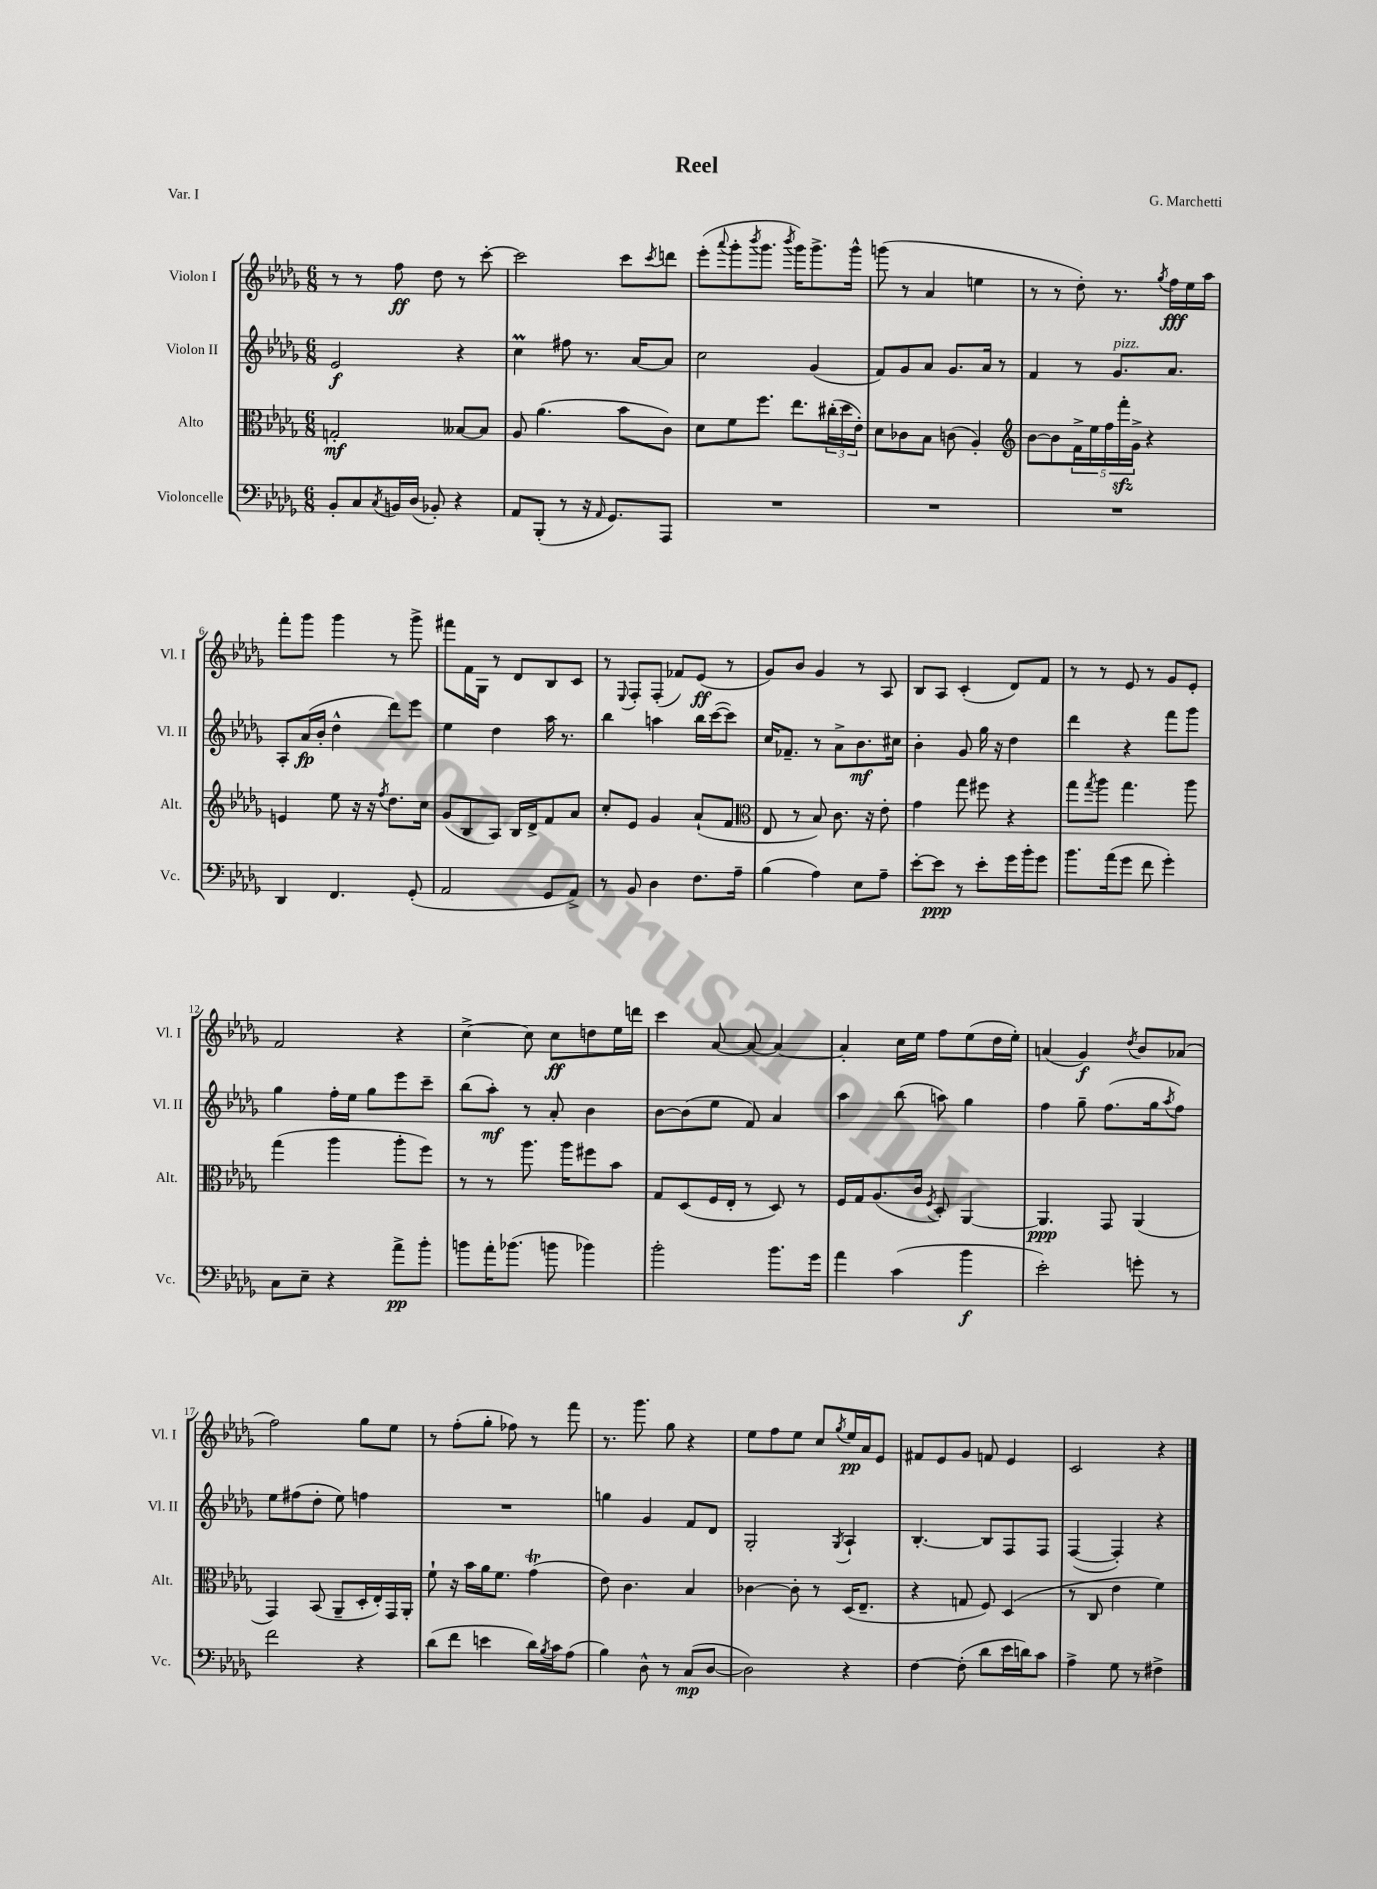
\header { title = "Reel" composer = "G. Marchetti" piece = "Var. I" }
<<
\new StaffGroup <<
\new Staff = "s0" \with { instrumentName = "Violon I" shortInstrumentName = "Vl. I" } {
    \clef treble \key des \major \numericTimeSignature \time 6/8
    r8 r8 f''8\ff des''8 r8 c'''8~-. |
    c'''2 c'''8 \acciaccatura { c'''8 } d'''8 |
    ees'''8-.( \appoggiatura { aes'''8 } ges'''8-. \acciaccatura { bes'''8 } ges'''8. \acciaccatura { bes'''8 } ges'''16) ges'''8.-> ges'''16-^ |
    g'''8( r8 aes'4 e''4 |
    r8 r8 des''8-.) r8. \acciaccatura { ges''8 } f''16\fff ees''16 aes''16 |
    f'''8-. ges'''8 ges'''4 r8 ges'''8-> |
    fis'''8 f'16 ges16 r8 des'8 bes8 c'8 |
    r8 \appoggiatura { ees8 } f8-. f8-.( fes'8) ees'8\ff( r8 |
    ges'8) bes'8 ges'4 r8 aes8 |
    bes8 aes8 c'4-.( des'8) f'8 |
    r8 r8 ees'8 r8 ges'8 ees'8-. |
    f'2 r4 |
    c''4~-> c''8 c''8\ff d''8 ees''16 d'''16 |
    c'''4 aes'8~ aes'8~ aes'4~ |
    aes'4-. c''16 ees''16 f''8 ees''8( des''16 ees''16-.) |
    a'4( ges'4\f) \acciaccatura { des''8 } bes'8 aes'8( |
    f''2) ges''8 ees''8 |
    r8 f''8-.( ges''8-. fes''8) r8 f'''8 |
    r8. ges'''8. ges''8 r4 |
    ees''8 f''8 ees''8 c''8 \acciaccatura { ges''8 } ees''16\pp aes'16 ees'8 |
    fis'8 ees'8 ges'8 f'8 ees'4 |
    c'2 r4 \bar "|." |
}
\new Staff = "s1" \with { instrumentName = "Violon II" shortInstrumentName = "Vl. II" } {
    \clef treble \key des \major \numericTimeSignature \time 6/8
    ees'2\f r4 |
    c''4\prall fis''8 r8. aes'16~ aes'8 |
    c''2 ges'4( |
    f'8) ges'8 aes'8 ges'8. aes'16 r8 |
    f'4 r8 ges'8.^\markup { \italic "pizz." } aes'8. |
    aes8-. aes'16\fp( bes'16-. des''4-^ des'''8) ees'''8 |
    ees''4 des''4 aes''16 r8. |
    bes''4 a''4 bes''16 c'''16~( c'''8) |
    c''16 fes'8.-- r8 aes'8-> bes'8.\mf cis''16 |
    bes'4-. ges'8 ges''16 r16 des''4 |
    des'''4 r4 f'''8 ges'''8 |
    ges''4 f''16-. ees''16 ges''8 ees'''8 c'''8-- |
    bes''8( aes''8-.\mf) r8 aes'8-. bes'4 |
    bes'8~ bes'8( ees''8 f'8) aes'4 |
    aes''4 bes''8( a''8) ges''4 |
    f''4 ges''8-- f''8.( ges''16 \acciaccatura { aes''8 } f''8) |
    ees''8 fis''8( des''8-. ees''8) f''4 |
    R2. |
    g''4 ges'4 f'8 des'8 |
    ges2-. \acciaccatura { ges8 } aes4-! |
    bes4.~-. bes8 f8 f8 |
    f4~( f4-.) r4 \bar "|." |
}
\new Staff = "s2" \with { instrumentName = "Alto" shortInstrumentName = "Alt." } {
    \clef alto \key des \major \numericTimeSignature \time 6/8
    g2-.\mf beses8~ beses8 |
    aes8 aes'4.( bes'8 c'8) |
    des'8 f'8 f''8. ees''8. \tuplet 3/2 { cis''16-.( des''16 ees'16-.) } |
    des'8 ces'8 bes8 c'8( aes4-.) |
    \clef treble bes'8~ bes'8 \tuplet 5/4 { f'16-> ees''16 f''16 f'''16-.\sfz ges'16-> } r4 |
    e'4 ees''8 r16 r16 \acciaccatura { f''8 } des''8. c''16 |
    ges'8( bes8 aes8) bes16 des'16-> f'8 aes'8 |
    c''8-. ees'8 ges'4 aes'8-!( f'8 |
    \clef alto ees8 r8 bes8) c'8. r16 ees'8-. |
    ges'4 ges''8 fis''8 r4 |
    ges''8 \acciaccatura { ges''8 } aes''8 ges''4. aes''8 |
    ges''4( aes''4 aes''8-. f''8) |
    r8 r8 aes''8. aes''16 fis''8 bes'8 |
    ges8 des8( f16 ees16-. r8 des8) r8 |
    f16 ges16 aes8.( c'16 \acciaccatura { f8 } des8-.) aes,4~ |
    aes,4.\ppp ges,8 aes,4( |
    ges,4) bes,8( aes,8-- des16-. ees16-.) ges,16 aes,16-. |
    f'8-! r16 bes'16 aes'16 f'8. ges'4\trill( |
    ees'8) c'4. bes4 |
    ces'4~ ces'8-. r8 des16( ees8.-- |
    r4 g8 f8) des4( |
    r8 c8 ees'4 f'4) \bar "|." |
}
\new Staff = "s3" \with { instrumentName = "Violoncelle" shortInstrumentName = "Vc." } {
    \clef bass \key des \major \numericTimeSignature \time 6/8
    bes,8-. c8 \acciaccatura { c8 } b,16 des16( bes,8-.) r4 |
    aes,8 bes,,8-.( r8 r16 \grace { aes,16 } ges,8.) aes,,8 |
    R2. |
    R2. |
    R2. |
    des,4 f,4. ges,8-.( |
    aes,2 ges,8 aes,8->) |
    r8 bes,8 des4 f8. aes16-- |
    bes4( aes4) ees8 aes8-- |
    ees'8~-. ees'8\ppp r8 ees'8-. ges'16 bes'16-. ges'8 |
    bes'8. aes'16( ges'8 f'8 ges'4-.) |
    c8 ees8-- r4 aes'8->\pp bes'8-. |
    b'8 aes'16-. bes'8.( b'8 bes'4) |
    bes'2-. bes'8. ges'16 |
    aes'4 c'4( bes'4\f |
    ees'2-.) g'8-. r8 |
    f'2 r4 |
    des'8( f'8 e'4 des'16) \acciaccatura { bes8 } c'16 aes8( |
    bes4) des8-^ r8 c8\mp( des8~ |
    des2) r4 |
    f4~ f8-.( des'8 ees'16 d'16) c'8 |
    aes4-> ges8 r8 fis4-> \bar "|." |
}
>>
>>
